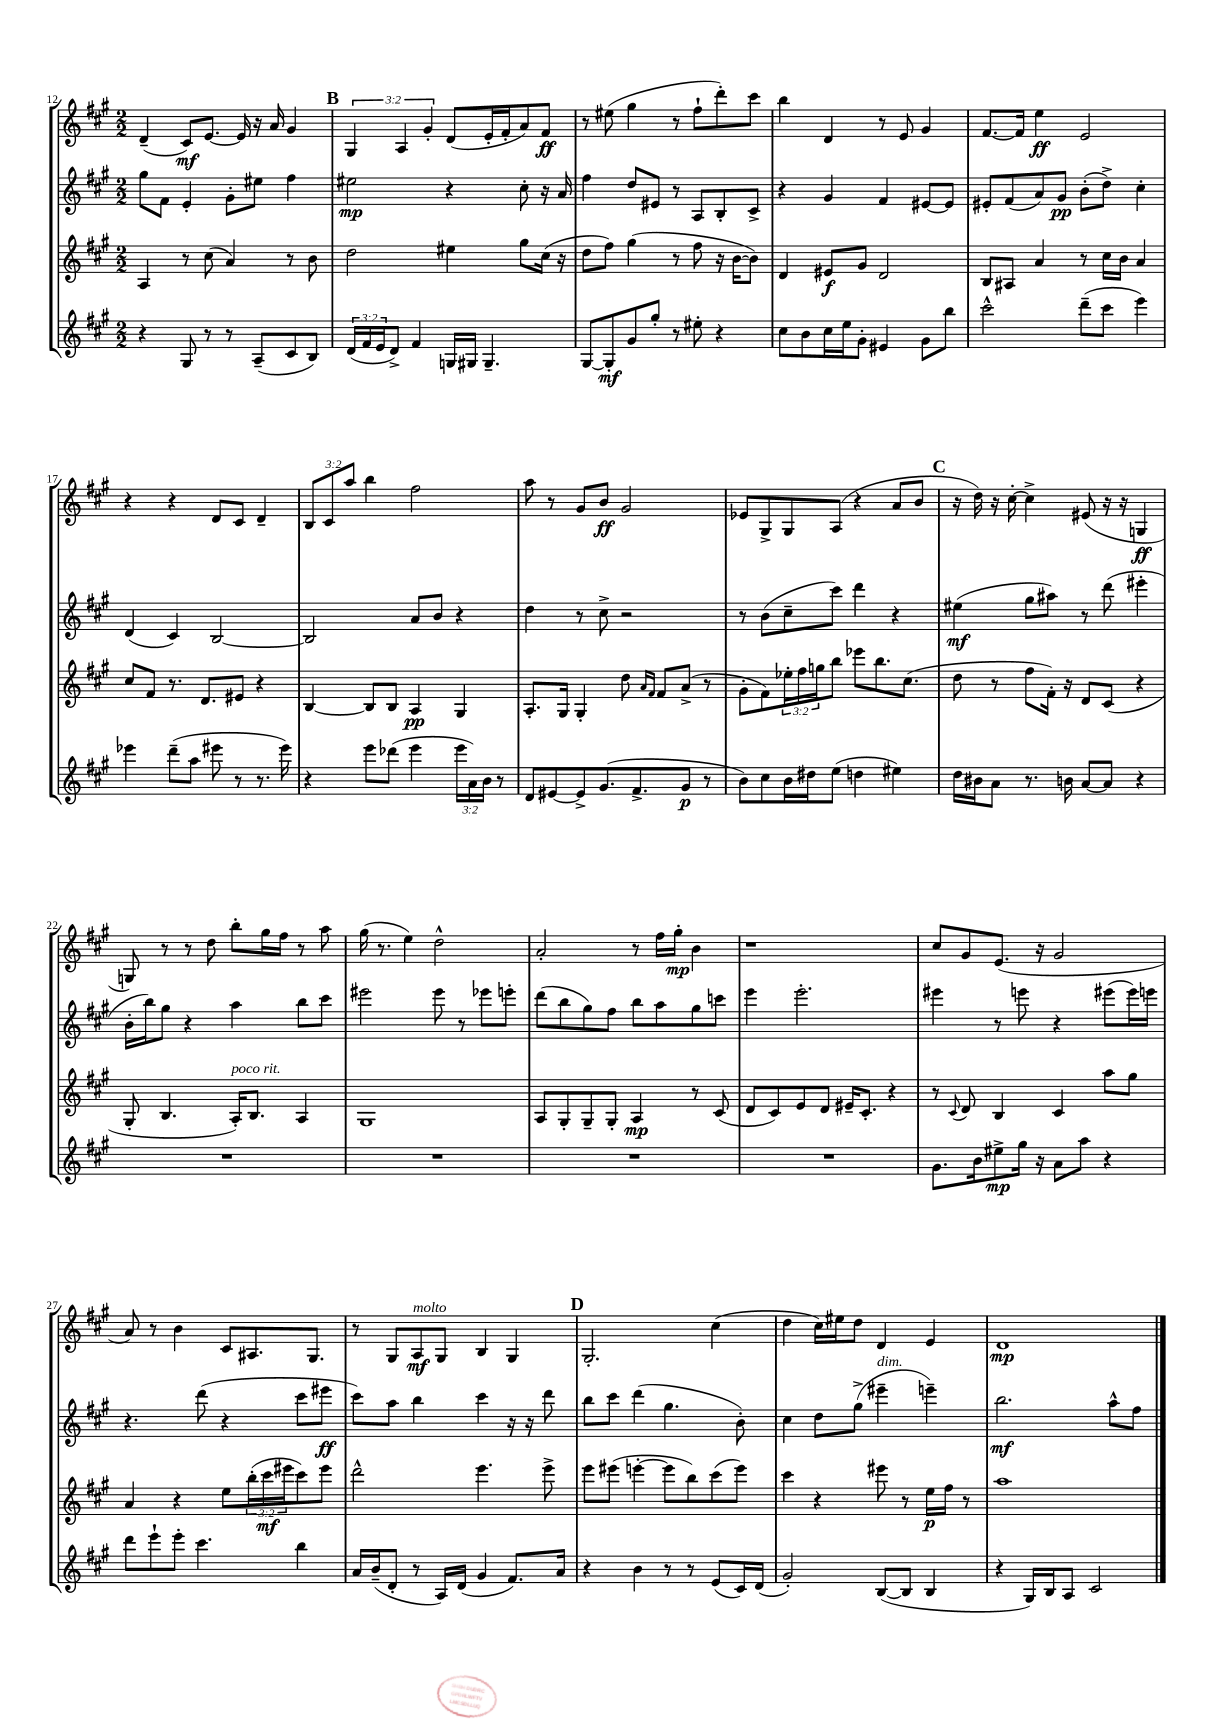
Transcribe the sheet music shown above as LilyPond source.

<<
\new StaffGroup <<
\new Staff = "s0" {
    \clef treble \key a \major \numericTimeSignature \time 2/2 \override Staff.TupletNumber.text = #tuplet-number::calc-fraction-text
    d'4--( cis'8\mf) e'8.~ e'16 r16 a'16 gis'4 |
    \mark \markup { \bold "B" } \tuplet 3/2 { gis4 a4 gis'4-. } d'8( e'16-. fis'16-. a'8) fis'8\ff |
    r8 eis''8( gis''4 r8 fis''8-! d'''8-.) cis'''8 |
    b''4 d'4 r8 e'8 gis'4 |
    fis'8.~ fis'16 e''4\ff e'2 |
    r4 r4 d'8 cis'8 d'4-- |
    \tuplet 3/2 { b8 cis'8 a''8 } b''4 fis''2 |
    a''8 r8 gis'8 b'8\ff gis'2 |
    ees'8 gis8-> gis8 a8( r4 a'8 b'8 |
    \mark \markup { \bold "C" } r16 d''16) r16 cis''16~-. cis''4-> eis'8( r16 r16 g4\ff |
    g8) r8 r8 d''8 b''8-. gis''16 fis''16 r8 a''8 |
    gis''16( r8. e''4) d''2-^ |
    a'2-. r8 fis''16 gis''16-.\mp b'4 |
    r1 |
    cis''8 gis'8 e'8.( r16 gis'2 |
    a'8) r8 b'4 cis'8 ais8. gis8. |
    r8 gis8 a8\mf^\markup { \italic "molto" } gis8 b4 gis4 |
    \mark \markup { \bold "D" } gis2.-. cis''4( |
    d''4 cis''16) eis''16 d''8 d'4 e'4 |
    d'1\mp \bar "|." |
}
\new Staff = "s1" {
    \clef treble \key a \major \numericTimeSignature \time 2/2
    gis''8 fis'8 e'4-. gis'8-. eis''8 fis''4 |
    \mark \markup { \bold "B" } eis''2\mp r4 cis''8-. r16 a'16 |
    fis''4 d''8 eis'8 r8 a8 b8-. cis'8-> |
    r4 gis'4 fis'4 eis'8~ eis'8 |
    eis'8-. fis'8( a'8) gis'8\pp b'8-.( d''8->) cis''4-. |
    d'4( cis'4) b2~ |
    b2 a'8 b'8 r4 |
    d''4 r8 cis''8-> r2 |
    r8 b'8( cis''8-- cis'''8) d'''4 r4 |
    \mark \markup { \bold "C" } eis''4\mf( gis''8 ais''8) r8 d'''8( eis'''4-. |
    b'16-. b''16) gis''8 r4 a''4 b''8 cis'''8 |
    eis'''2 eis'''8 r8 ees'''8 e'''8-. |
    d'''8( b''8 gis''8) fis''8 b''8 a''8 gis''8 c'''8 |
    e'''4 e'''2.-. |
    eis'''4 r8 e'''8 r4 eis'''8( eis'''16) e'''16 |
    r4. d'''8( r4 cis'''8 eis'''8\ff |
    cis'''8) a''8 b''4 cis'''4 r16 r16 d'''8 |
    \mark \markup { \bold "D" } b''8 cis'''8 d'''4( gis''4. b'8-.) |
    cis''4 d''8 gis''8->( eis'''4--^\markup { \italic "dim." } e'''4--) |
    b''2.\mf a''8-^ fis''8 \bar "|." |
}
\new Staff = "s2" {
    \clef treble \key a \major \numericTimeSignature \time 2/2 \override Staff.TupletNumber.text = #tuplet-number::calc-fraction-text
    a4 r8 cis''8( a'4) r8 b'8 |
    \mark \markup { \bold "B" } d''2 eis''4 gis''8 cis''16( r16 |
    d''8 fis''8) gis''4( r8 fis''8 r16 b'16~ b'8) |
    d'4 eis'8\f gis'8 d'2 |
    b8 ais8 a'4 r8 cis''16 b'16 a'4 |
    cis''8 fis'8 r8. d'8. eis'8 r4 |
    b4~ b8 b8 a4\pp gis4 |
    a8.-. gis16 gis4-. d''8 \grace { a'16 fis'16 } fis'8 a'8->( r8 |
    gis'8-. fis'8) \tuplet 3/2 { ees''16-. fis''16 g''16 } b''8 ees'''8 b''8. cis''8.( |
    \mark \markup { \bold "C" } d''8 r8 fis''8 fis'16-.) r16 d'8 cis'8( r4 |
    gis8-. b4. a16-.^\markup { \italic "poco rit." }) b8. a4 |
    gis1 |
    a8 gis8-. gis8-- gis8-. a4\mp r8 cis'8( |
    d'8 cis'8) e'8 d'8 eis'16-- cis'8.-. r4 |
    r8 \appoggiatura { cis'8 } d'8 b4 cis'4 a''8 gis''8 |
    a'4 r4 e''8 \tuplet 3/2 { b''16-.( cis'''16\mf eis'''16 } cis'''8) eis'''8 |
    d'''2-^ e'''4. e'''8-> |
    \mark \markup { \bold "D" } e'''8 eis'''8( e'''4~-. e'''8 b''8) cis'''8( e'''8) |
    cis'''4 r4 eis'''8 r8 e''16\p fis''16 r8 |
    a''1 \bar "|." |
}
\new Staff = "s3" {
    \clef treble \key a \major \numericTimeSignature \time 2/2 \override Staff.TupletNumber.text = #tuplet-number::calc-fraction-text
    r4 gis8 r8 r8 a8--( cis'8 b8) |
    \mark \markup { \bold "B" } \tuplet 3/2 { d'16( fis'16 e'16 } d'8->) fis'4 g16 gis16 gis4.-- |
    gis8~ gis8-.\mf gis'8 gis''8-. r8 eis''8-. r4 |
    cis''8 b'8 cis''16 e''16 gis'8-. eis'4 gis'8 b''8 |
    cis'''2-^ d'''8--( cis'''8 e'''4) |
    ees'''4 d'''8--( a''8 eis'''8 r8 r8. eis'''16) |
    r4 e'''8 des'''8( e'''4 \tuplet 3/2 { e'''16 a'16) b'16 } r8 |
    d'8 eis'8~ eis'8-> gis'8.( fis'8.-> gis'8\p r8 |
    b'8) cis''8 b'16 dis''16 e''8( d''4 eis''4) |
    \mark \markup { \bold "C" } d''16 bis'16 a'8 r8. b'16 a'8~ a'8 r4 |
    R1 |
    R1 |
    R1 |
    R1 |
    gis'8. b'16 eis''8->\mp gis''16 r16 a'8 a''8 r4 |
    d'''8 e'''8-! e'''8-. cis'''4. b''4 |
    a'16 b'16--( d'8-. r8 a16) d'16( gis'4 fis'8.) a'16 |
    \mark \markup { \bold "D" } r4 b'4 r8 r8 e'8( cis'16) d'16( |
    gis'2-.) b8~( b8 b4 |
    r4 gis16) b16 a8 cis'2 \bar "|." |
}
>>
>>
\layout { \context { \Score currentBarNumber = #12 } }
